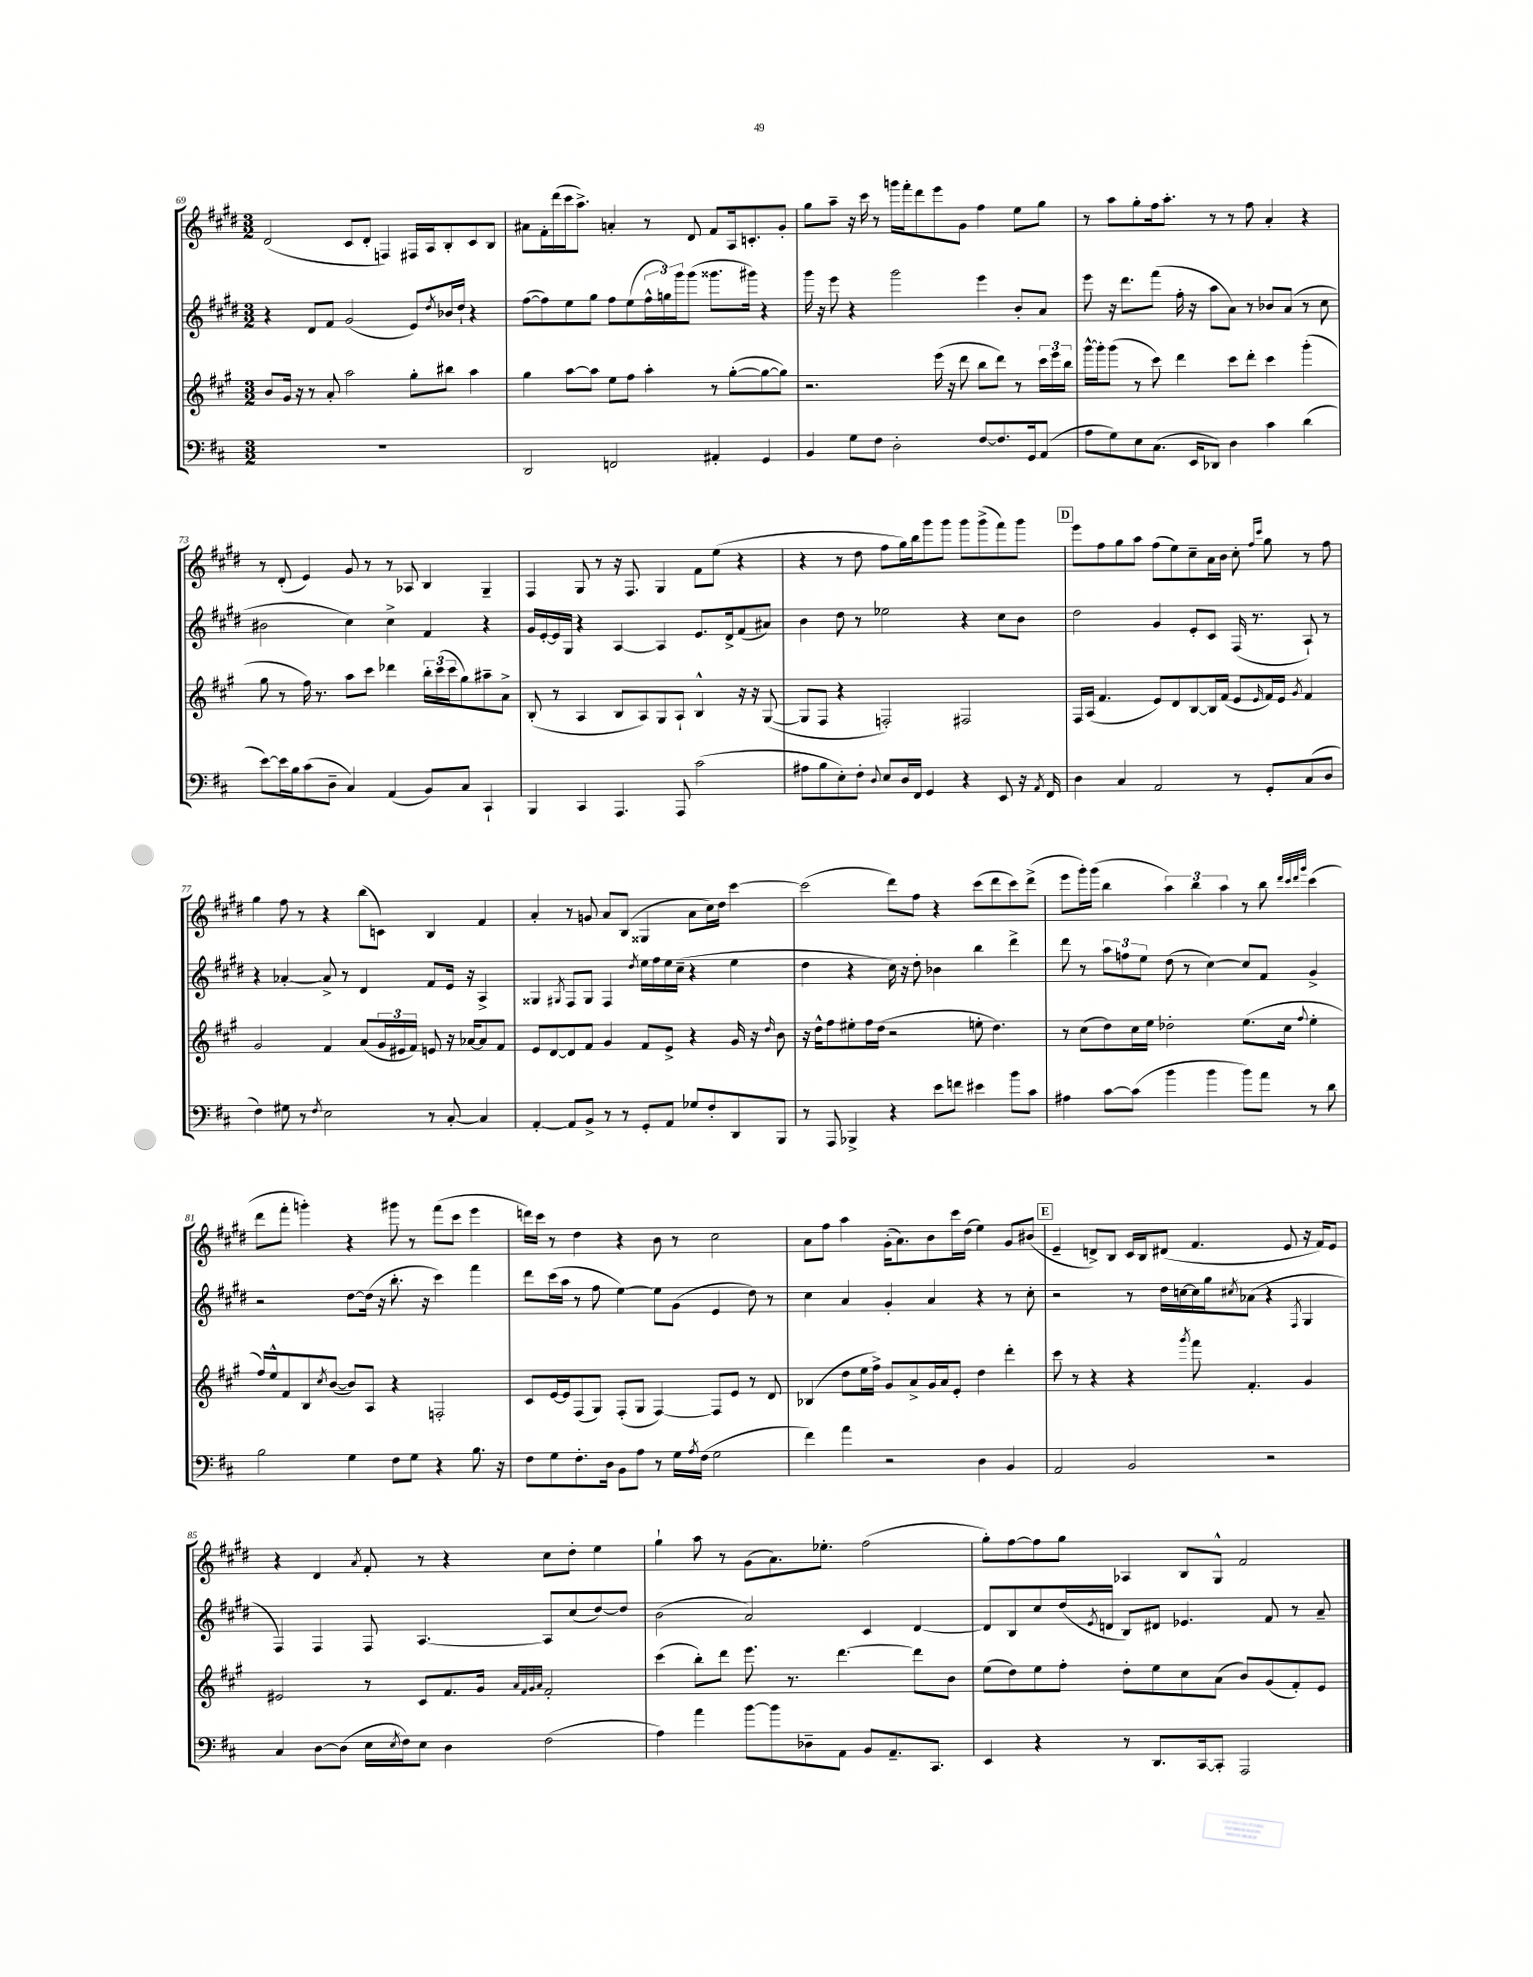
<<
\new StaffGroup <<
\new Staff = "s0" {
    \clef treble \key e \major \numericTimeSignature \time 3/2
    dis'2( cis'8 dis'8-. f4) fis16 a16 b8-. cis'8 b8 |
    ais'8 fis'16-. dis'''16( cis'''16 a''8.->) a'4-. r8 dis'8 fis'8 a16 c'8.-. gis'8-. |
    gis''8 a''8-- r16 cis'''16 r8 g'''16 fis'''16-. dis'''8 e'''8 gis'8 fis''4 e''8 gis''8 |
    r8 a''8 gis''8-. fis''16 a''8.-. r8 r8 fis''8 a'4-. r4 |
    r8 dis'8-.( e'4) gis'8 r8 r8 aes8 b4 gis4-- |
    fis4 gis8 r8 r16 fis8. gis4 fis'8 e''8( r4 |
    r4 r8 dis''8 fis''8 gis''16) b''16 gis'''8 gis'''8 gis'''8 gis'''8->( fis'''8) gis'''8 |
    \mark \markup { \box "D" } e'''8 fis''8 gis''8 a''8 fis''8( e''8) cis''8-- a'16 b'16 cis''8-. \grace { fis''16 cis'''16 } gis''8 r8 fis''8 |
    gis''4 fis''8 r8 r4 b''8( c'8) b4 fis'4 |
    a'4-. r8 g'8 a'8 b8( gisis4 a'8 cis''16) dis''16 cis'''4~ |
    cis'''2( dis'''8) fis''8 r4 cis'''8( dis'''8 cis'''8) dis'''8->( |
    e'''8 gis'''16-.) gis'''16( b''4 \tuplet 3/2 { a''4) b''4 a''4 } r8 b''8 \grace { dis'''32 cis'''32 dis'''32 gis'''32 } cis'''4( |
    dis'''8 fis'''8-. g'''4-.) r4 gis'''8 r8 fis'''8( cis'''8 e'''4 |
    d'''16) cis'''16 r8 dis''4 r4 b'8 r8 cis''2 |
    a'8 fis''8 a''4 gis'16-.( a'8.) b'8 cis'''16 dis''16( e''4) gis'8 bis'8( |
    \mark \markup { \box "E" } e'4-- d'8->) b8 cis'16 b16 dis'8( fis'4. e'8 r16 fis'16) e'8 |
    r4 dis'4 \acciaccatura { a'8 } fis'8-. r8 r4 cis''8 dis''8-. e''4 |
    gis''4-! a''8 r8 gis'8( a'8.) ees''8.-. fis''2( |
    gis''8-.) fis''8~ fis''8 gis''8 aes4 b8 gis8-^ fis'2 \bar "|." |
}
\new Staff = "s1" {
    \clef treble \key e \major \numericTimeSignature \time 3/2
    r4 dis'8 fis'8 gis'2( e'8) \acciaccatura { dis''8 } bes'16 dis''16-! r4 |
    fis''8~( fis''8) e''8 gis''8 fis''8 e''8( \tuplet 3/2 { fis''16-^ g''16) gis'''16 } gis'''8( gisis'''8. gis'''16) r4 |
    gis'''16 r16 e'''8 r4 gis'''2 e'''4 b'8-. a'8 |
    e'''8 r16 dis'''8. fis'''8( fis''16-. r16 a''8 a'8) r8 bes'8 a'8( r8 cis''8 |
    bis'2 cis''4) cis''4-> fis'4 r4 |
    gis'16 e'16~-. e'16 gis16 r4 a4~ a4 e'8. dis'16-> fis'8( ais'8) |
    b'4 dis''8 r8 ees''2 r4 cis''8 b'8 |
    \mark \markup { \box "D" } dis''2 gis'4 e'8-. cis'8 fis16( r8. a8-!) r8 |
    r4 aes'4~-. aes'8-> r8 dis'4 fis'8 e'16 r16 a4-> |
    gisis4 \acciaccatura { gis8 } fis8 gis8 fis4 \acciaccatura { dis''8 } e''16 fis''16 e''16 cis''16--( r4 e''4 |
    dis''4 r4 cis''16) r16 dis''8-. bes'4 b''4 dis'''4-> |
    dis'''8 r8 \tuplet 3/2 { a''8 f''8 e''8 } dis''8( r8 cis''4~) cis''8 fis'8 gis'4-> |
    r2 dis''8~ dis''16( r16 b''8.-. r16 cis'''4) fis'''4 |
    dis'''8 cis'''16( a''16 r8 fis''8 e''4~) e''8 gis'8( e'4 dis''8) r8 |
    cis''4 a'4 gis'4-. a'4 r4 r8 cis''8-. |
    \mark \markup { \box "E" } r2 r8 dis''16 c''16~ c''16 gis''16 \acciaccatura { cis''8 } aes'8( r4 \acciaccatura { fis8 } gis4 |
    fis4) fis4 fis8 a4.~ a8 cis''8( dis''8~) dis''8 |
    b'2( a'2) cis'4 dis'4~ |
    dis'8 b8 cis''8 dis''16( \acciaccatura { e'8 } d'16 b8) dis'8 ees'4. fis'8 r8 a'8-- \bar "|." |
}
\new Staff = "s2" {
    \clef treble \key a \major \numericTimeSignature \time 3/2
    b'8 gis'16 r16 r8 a'8-. a''2 gis''8-. bis''8 a''4 |
    gis''4 a''8~ a''8 e''8 fis''8 a''4-. r8 gis''8~-.( gis''8~ gis''8) |
    r2. e'''16( r16 d'''8 b''8 d'''8) r8 \tuplet 3/2 { cis'''16 e'''16 b''16 } |
    gis'''16~-^ gis'''16-. gis'''8( r8 cis'''8) d'''4 cis'''8 d'''8-. cis'''4 gis'''4-.( |
    gis''8 r8 fis''16) r8. a''8 cis'''8 des'''4 \tuplet 3/2 { b''16-. cis'''16( cis'''16 } gis''8) ais''8-- a'8-> |
    b8-.( r8 a4 b8 a8) gis8 a8-! b4-^ r16 r16 gis8~( |
    gis8 fis8 r4 f2-.) fis2 |
    \mark \markup { \box "D" } fis16 a16( fis'4. e'8) d'8 b8~ b16 fis'16( e'8 \grace { e'16 } fis'16) e'16 \acciaccatura { gis'8 } fis'4 |
    gis'2 fis'4 a'8( \tuplet 3/2 { gis'16 eis'16 fis'16) } e'8 r16 aes'16~ aes'8 fis'8 |
    e'8 d'8~ d'8 fis'8 gis'4 fis'8 e'8-> r4 gis'16 r16 \grace { d''16 } b'8 |
    r16 d''16-^ fis''8 eis''8-. fis''16 d''16( r2 e''8-. d''4.) |
    r8 cis''8( d''8) cis''16 e''16 des''2-. e''8.( cis''16 \appoggiatura { fis''8 } e''4-. |
    fis''16) e''16-^ fis'8 b8 \acciaccatura { cis''8 } b'8~( b'8) a8 r4 f2-. |
    cis'8 e'16~ e'16 fis8( gis8) fis8-.( gis8 fis4~) fis8 e'8 r8 d'8 |
    bes4( d''8 e''16 fis''16->) gis'8 a'8-> gis'16 a'16 e'8-. d''4 d'''4-. |
    \mark \markup { \box "E" } cis'''8 r8 r4 r4 \acciaccatura { gis'''8 } fis'''8 fis'4.-. gis'4 |
    eis'2 r8 cis'8 fis'8. gis'16 \grace { a'32 fis'32 gis'32 a'32 } fis'2-. |
    cis'''4( b''8-.) d'''8 e'''8. r8. d'''4.~ d'''8 b'8 |
    e''8( d''8) e''8 fis''8-. d''8-. e''8 cis''8 a'8( b'8) gis'8( fis'8-.) e'8 \bar "|." |
}
\new Staff = "s3" {
    \clef bass \key d \major \numericTimeSignature \time 3/2
    R1. |
    d,2 f,2 ais,4-. g,4 |
    b,4 g8 fis8 d2-. fis8~ fis8. g,16 a,8( |
    a8 g8) e8 cis8.( e,16 des,8) d4 cis'4 d'4( |
    e'8~) e'16 b16 cis'8( d8-- cis4) a,4( b,8) cis8 cis,4-! |
    b,,4 cis,4 a,,4. a,,8 cis'2( |
    ais8 b8 e8-.) fis8-. \appoggiatura { d8 } e8 d16 fis,16 g,4 r4 e,8 r16 \acciaccatura { a,8 } fis,16 |
    \mark \markup { \box "D" } d4 cis4 a,2 r8 g,8-. cis8( d8 |
    fis4) gis8 r8 \acciaccatura { fis8 } e2 r8 cis8~-. cis4 |
    a,4~-. a,8 b,8-> r8 r8 g,8-. a,8 ges8 fis8-. d,8 b,,8 |
    r8 a,,8 bes,,4-> r4 e'8 f'8 eis'4 b'8 cis'8 |
    ais4 cis'8~ cis'8( b'4 b'4 b'8) a'8 r8 d'8 |
    b2 g4 fis8 g8 r4 b8. r16 |
    fis8 g8 fis8.-. d16 b,8 a8 r8 g16 \acciaccatura { a8 } fis16( g2 |
    fis'4) a'4 r2 d4 b,4 |
    \mark \markup { \box "E" } a,2 b,2 r2 |
    cis4 d8~ d8( e16 \acciaccatura { e8 } fis16) e8 d4 fis2( |
    a4) a'4 b'8~ b'8 des8-- a,8 b,8 a,8.-- cis,8. |
    e,4 r4 r8 d,8. cis,16~ cis,8-. a,,2 \bar "|." |
}
>>
>>
\layout { \context { \Score currentBarNumber = #69 } }
